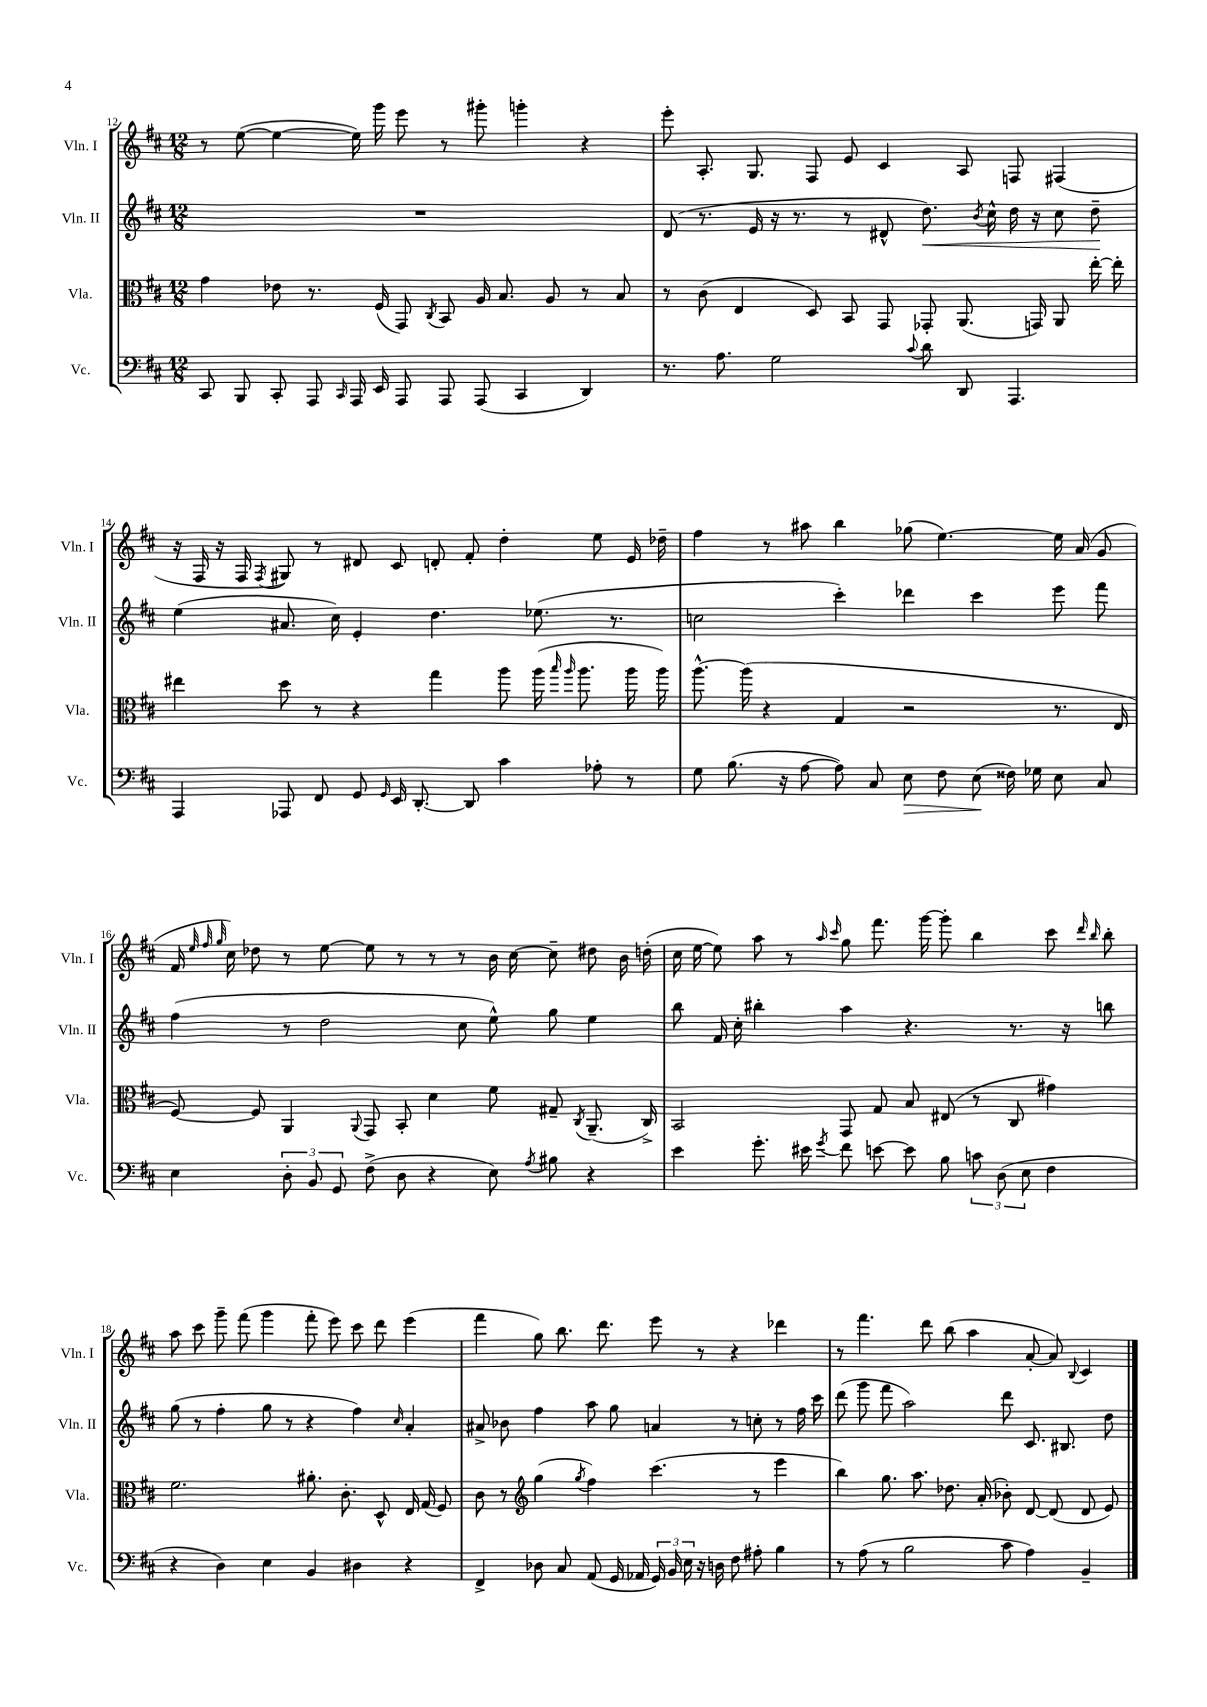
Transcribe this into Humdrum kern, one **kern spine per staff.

**kern	**dynam	**kern	**kern	**dynam	**kern
*part4	*part4	*part3	*part2	*part2	*part1
*staff4	*staff4	*staff3	*staff2	*staff2	*staff1
*I"Vc.	*	*I"Vla.	*I"Vln. II	*	*I"Vln. I
*I'Vc.	*	*I'Vla.	*I'Vln. II	*	*I'Vln. I
*clefF4	*	*clefC3	*clefG2	*	*clefG2
*k[f#c#]	*	*k[f#c#]	*k[f#c#]	*	*k[f#c#]
*M12/8	*	*M12/8	*M12/8	*	*M12/8
=12	=12	=12	=12	=12	=12
8CC#/	.	4g\	1.r	.	8r
8BBB/	.	.	.	.	([8ee\
8CC#'/	.	8e-X\	.	.	4ee\_
8AAA/	.	8.r	.	.	.
16qqCC#/	.	.	.	.	.
16AAA/	.	.	.	.	16ee\])
16EE/	.	(16F#/	.	.	16ggg\
8AAA/	.	8GG/)	.	.	8eee\
.	.	8qC#/	.	.	.
8AAA/	.	8BB/	.	.	8r
(8AAA/	.	16A/	.	.	8ggg#X'\
.	.	8.B/	.	.	.
4CC#/	.	.	.	.	4gggn'\
.	.	8A/	.	.	.
4DD/)	.	8r	.	.	4r
.	.	8B/	.	.	.
=13	=13	=13	=13	=13	=13
8.r	.	8r	(8d/	.	8eee'\
.	.	(8c#\	8.r	.	8.A'/
8.A\	.	.	.	.	.
.	.	4E/	.	.	.
.	.	.	16e/	.	8.G/
2G\	.	.	16r	.	.
.	.	.	8.r	.	.
.	.	8D/)	.	.	8F#/
.	.	8BB/	8r	.	8e/
.	.	8GG/	8d#X^^/	.	4c#/
8qqc#/	.	.	.	.	.
!	!	!	!	!LO:HP:b	!
8d\	.	8GG-X'/	8.dd\)	<	.
8DD/	.	(8.AA/	.	.	8A/
.	.	.	8qb/	.	.
.	.	.	16cc#^^\	.	.
4.AAA/	.	.	16dd\	.	8Fn/
.	.	16GGn/)	16r	.	.
.	.	8AA/	8cc#\	.	(4F#X/
.	.	[16ee'\	8dd~\	.	.
.	.	16ee'\]	.	.	.
.	.	.	.	[	.
!!LO:LB:g=z
=14	=14	=14	=14	=14	=14
4AAA/	.	4ee#X\	(4ee\	.	16r
.	.	.	.	.	16F#/
.	.	.	.	.	16r
.	.	.	.	.	16F#/
.	.	.	.	.	8qF#/
8AAA-X/	.	8dd\	8.a#X/	.	8G#X/)
8FF#/	.	8r	.	.	8r
.	.	.	16cc#\)	.	.
8GG/	.	4r	4e'/	.	8d#X/
16qqGG/	.	.	.	.	.
16EE/	.	.	.	.	8c#/
[8.DD'/	.	.	.	.	.
.	.	4gg\	4.dd\	.	8dn'/
8DD/]	.	.	.	.	8f#'/
4c#\	.	8aa\	.	.	4dd'\
.	.	(16aa\	(8.ee-X\	.	.
.	.	16qqbb/	.	.	.
.	.	16qqaa/	.	.	.
.	.	8.aa\	.	.	.
8A-X'\	.	.	.	.	8ee\
.	.	.	8.r	.	.
8r	.	16aa\	.	.	16e/
.	.	16aa\)	.	.	16dd-X~\
=15	=15	=15	=15	=15	=15
8G\	.	[8.aa^^\	2ccn\	.	4ff#\
(8.B\	.	.	.	.	.
.	.	(16aa\]	.	.	.
.	.	4r	.	.	8r
16r	.	.	.	.	.
[8A\	.	.	.	.	8aa#X\
8A\])	.	4G/	4ccc#'\)	.	4bb\
8C#/	.	.	.	.	.
!	!LO:HP:b	!	!	!	!
8E\	>	2r	4ddd-X\	.	(8gg-X\
8F#\	.	.	.	.	[4.ee\)
(8E\	.	.	4ccc#\	.	.
16F##X\)	]	.	.	.	.
16G-X\	.	.	.	.	.
8E\	.	8.r	8eee\	.	16ee\]
.	.	.	.	.	(16a/
8C#/	.	.	8fff#\	.	8g/
.	.	16E/	.	.	.
!!LO:LB:g=z
=16	=16	=16	=16	=16	=16
4E\	.	[8F#/)	(4ff#\	.	16f#/
.	.	.	.	.	32qqee/
.	.	.	.	.	32qqff#/
.	.	.	.	.	32qqgg/
.	.	.	.	.	16cc#\)
.	.	8F#/]	.	.	8dd-X\
12D'\	.	4AA/	8r	.	8r
12BB/	.	.	.	.	.
.	.	.	2dd\	.	[8ee\
12GG/	.	.	.	.	.
.	.	8qqAA/	.	.	.
(8F#^\	.	8GG/	.	.	8ee\]
8D\	.	8BB'/	.	.	8r
4r	.	4d\	.	.	8r
.	.	.	8cc#\	.	8r
8E\)	.	8f#\	8ee^^\)	.	16b\
.	.	.	.	.	[16cc#\
8qA/	.	.	.	.	.
8B#X\	.	8G#X~/	8gg\	.	8cc#~\]
.	.	8qC#/	.	.	.
4r	.	(8.AA~/	4ee\	.	8dd#X\
.	.	.	.	.	16b\
.	.	16C#^/)	.	.	(16ddn'\
=17	=17	=17	=17	=17	=17
4e\	.	2BB/	8bb\	.	16cc#\
.	.	.	.	.	[16ee\
.	.	.	16f#/	.	8ee\])
.	.	.	16cc#'\	.	.
8.g'\	.	.	4bb#X'\	.	8aa\
.	.	.	.	.	8r
16e#X\	.	.	.	.	.
.	.	.	.	.	16qqaa/
8qg/	.	.	.	.	16qqccc#/
8f#\	.	8GG/	4aa\	.	8gg\
[8en\	.	8G/	.	.	8.fff#\
8e\]	.	8B/	4.r	.	.
.	.	.	.	.	[16ggg\
8B\	.	(8E#X/	.	.	8ggg'\]
12cn\	.	8r	.	.	4bb\
(12D\	.	.	.	.	.
.	.	8C#/	8.r	.	.
12E\	.	.	.	.	.
4F#\	.	4g#X\)	.	.	8ccc#\
.	.	.	16r	.	.
.	.	.	.	.	16qqddd/
.	.	.	.	.	16qqbb/
.	.	.	8bbn\	.	8bb'\
!!LO:LB:g=z
=18	=18	=18	=18	=18	=18
4r	.	2.f#\	(8gg\	.	8aa\
.	.	.	8r	.	8ccc#\
4D\)	.	.	4ff#'\	.	8ggg~\
.	.	.	.	.	(8fff#\
4E\	.	.	8gg\	.	4ggg\
.	.	.	8r	.	.
4BB/	.	8.a#X'\	4r	.	8fff#'\
.	.	.	.	.	8eee\)
.	.	8.c#'\	.	.	.
4D#X\	.	.	4ff#\)	.	8ccc#\
.	.	8D^^/	.	.	8ddd\
.	.	.	16qqcc#/	.	.
4r	.	16E/	4a'/	.	(4eee\
.	.	(16G/	.	.	.
.	.	8F#/)	.	.	.
=19	=19	=19	=19	=19	=19
4FF#^/	.	8c#\	8a#X^/	.	4fff#\
.	.	8r	8b-X\	.	.
*	*	*clefG2	*	*	*
8D-X\	.	(4gg\	4ff#\	.	8gg\)
8C#/	.	.	.	.	8.bb\
.	.	8qgg/	.	.	.
(8AA/	.	4ff#\)	8aa\	.	.
.	.	.	.	.	8.ddd\
16GG/	.	.	8gg\	.	.
16AA-X/	.	.	.	.	.
24GG/)	.	(4.ccc#\	4an/	.	8eee\
24BB/	.	.	.	.	.
24E\	.	.	.	.	.
16r	.	.	.	.	8r
16Dn\	.	.	.	.	.
8F#\	.	.	8r	.	4r
8A#X'\	.	8r	8ccn'\	.	.
4B\	.	4eee\	8r	.	4ddd-X\
.	.	.	16ff#\	.	.
.	.	.	16ccc#\	.	.
=20	=20	=20	=20	=20	=20
8r	.	4bb\)	(8ddd\	.	8r
(8A\	.	.	8ggg\	.	4.fff#\
8r	.	8.gg\	8fff#\	.	.
2B\	.	.	2aa\)	.	.
.	.	8.aa\	.	.	.
.	.	.	.	.	8ddd\
.	.	8.dd-X\	.	.	(8bb\
.	.	.	.	.	4aa\
.	.	(16a'/	.	.	.
8c#\	.	8b-X'\)	8ddd\	.	.
4A\)	.	[8d/	8.c#/	.	[8a'/
.	.	(8d/]	.	.	8a/])
.	.	.	8.B#X/	.	.
.	.	.	.	.	8qqB/
4BB~/	.	8d/	.	.	4c#/
.	.	8e/)	8dd\	.	.
==	==	==	==	==	==
*-	*-	*-	*-	*-	*-
